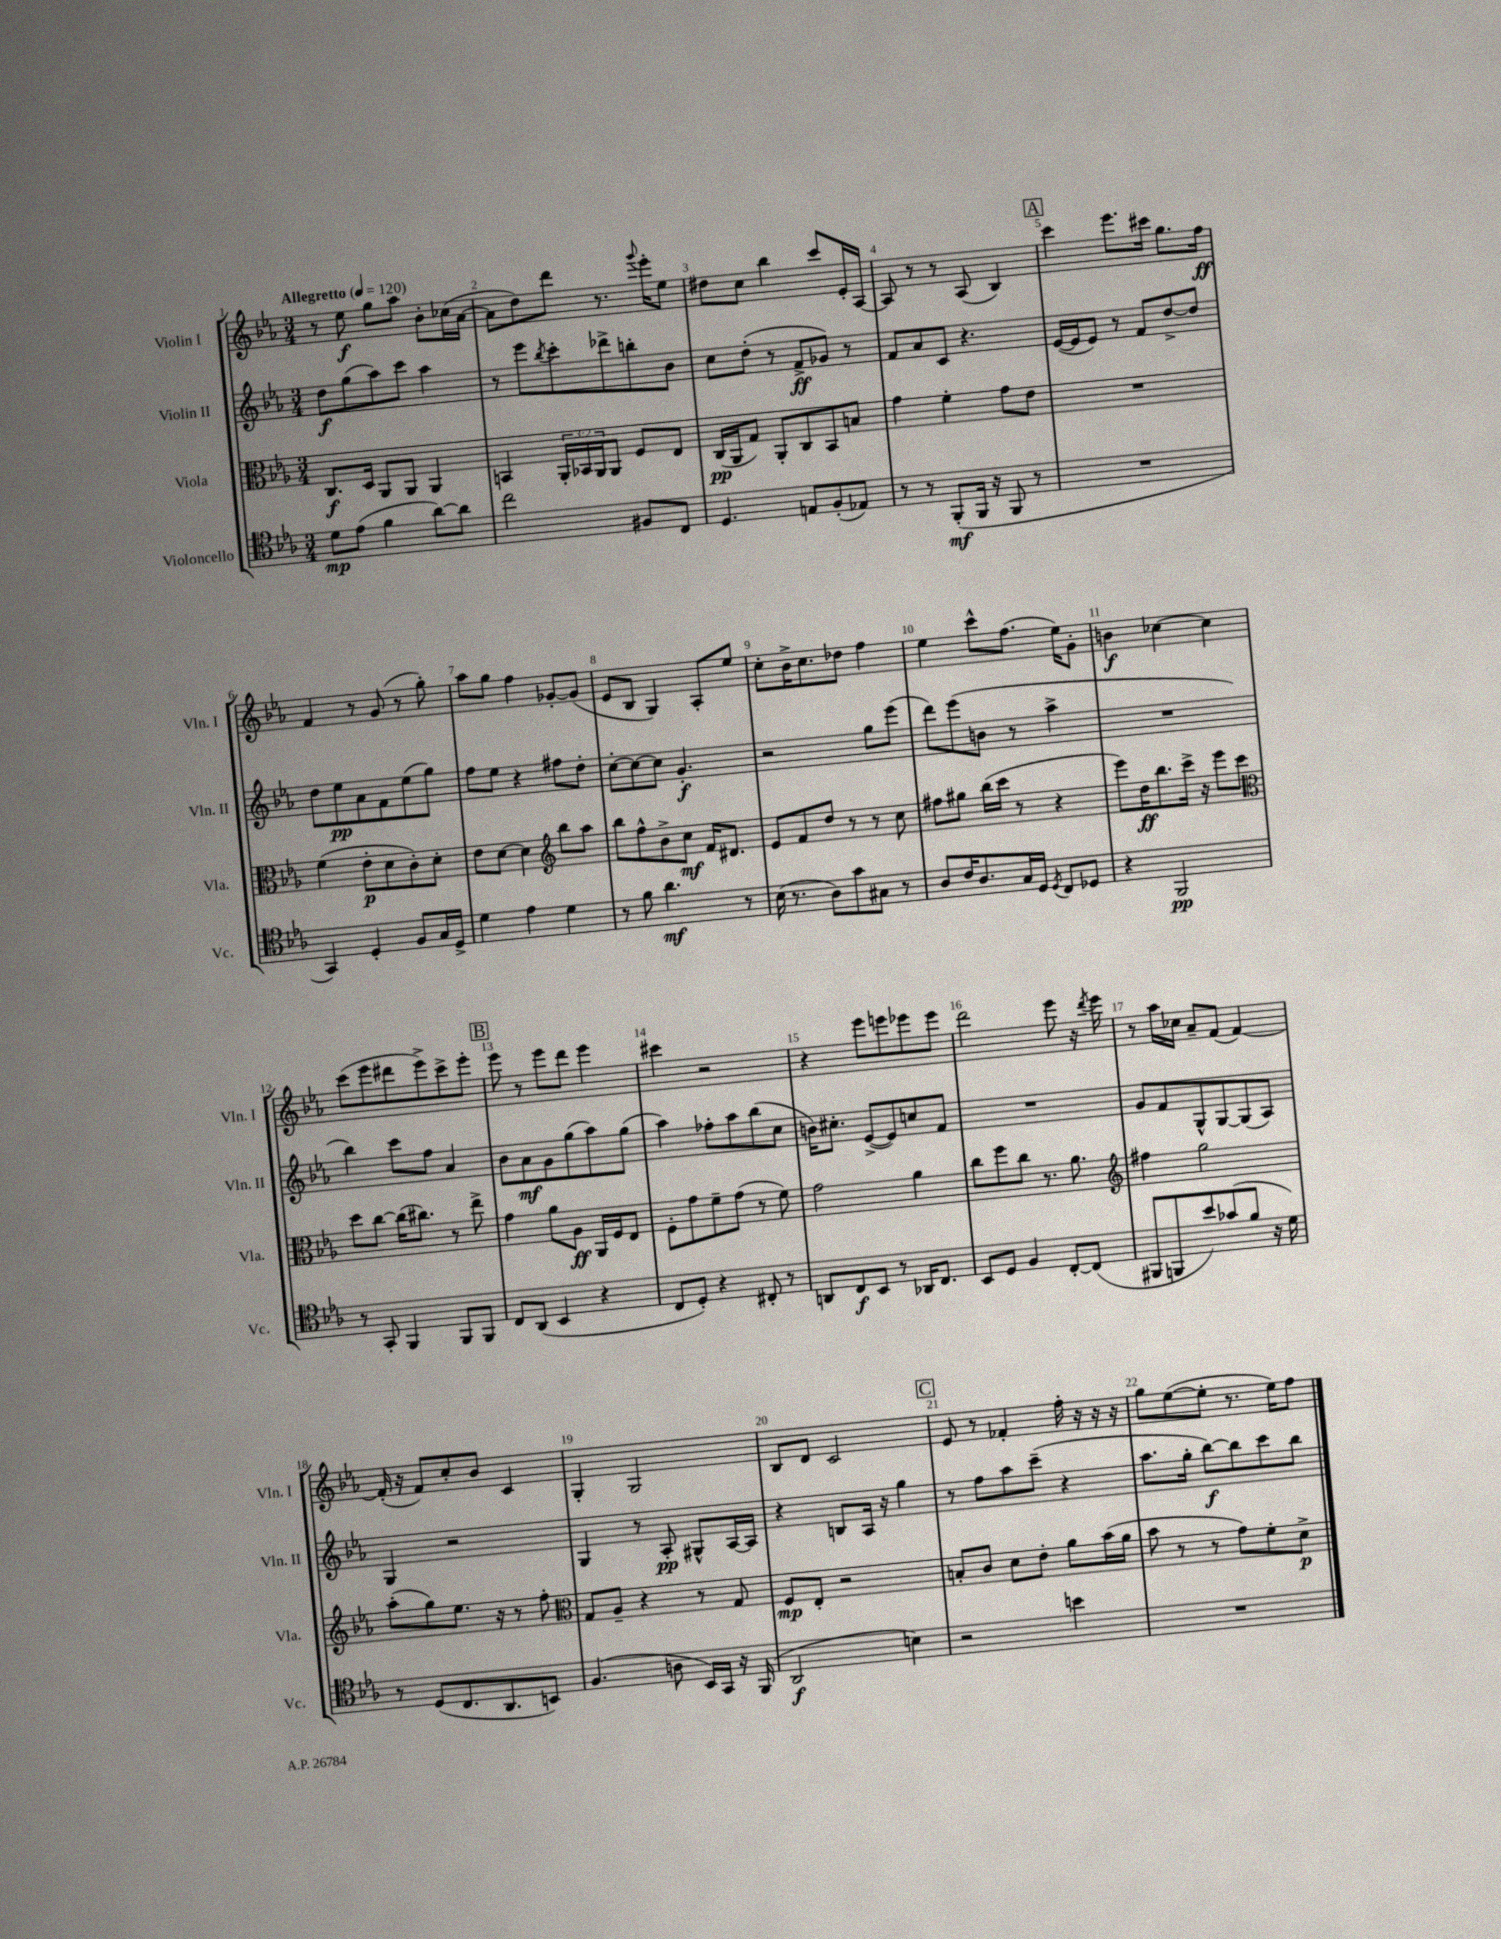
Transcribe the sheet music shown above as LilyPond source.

<<
\new StaffGroup <<
\new Staff = "s0" \with { instrumentName = "Violin I" shortInstrumentName = "Vln. I" } {
    \clef treble \key ees \major \numericTimeSignature \time 3/4 \tempo "Allegretto" 4 = 120
    r8 ees''8\f g''8 aes''8 bes'8-. ces''16( aes'16~ |
    aes'8 d''8) d'''8 r8. \appoggiatura { g'''8 } ees'''16-. ees''8 |
    dis''8 c''8 bes''4 c'''8 ees'16-. aes16~ |
    aes8 r8 r8 aes8( bes4) |
    \mark \markup { \box "A" } c'''4 ees'''8. cis'''16 g''8. f''16\ff |
    f'4 r8 g'8( r8 g''8-.) |
    aes''8 g''8 f''4 ges'8~-. ges'8( |
    ees'8 bes8 g4) aes8-. ees''8 |
    c''8-. bes'16-> c''8. des''8 f''4 |
    ees''4 c'''8-^ f''8.( ees''16) g'8-. |
    b'4\f ces''4~ ces''4 |
    c'''8( ees'''8 dis'''8 ees'''8->) c'''8-> ees'''8-. |
    \mark \markup { \box "B" } ees'''8 r8 ees'''8 d'''8 ees'''4 |
    cis'''4 r2 |
    r4 ees'''8 e'''8 ees'''8 ees'''8 |
    d'''2 ees'''8 r16 \acciaccatura { d'''8 } ees'''16 |
    r8 aes''16 ces''16 aes'8-- f'8( f'4~) |
    f'16-.( r16 f'8) c''8-. bes'8 c'4 |
    g4-. g2 |
    bes8 d'8 c'2 |
    \mark \markup { \box "C" } ees'8 r8 fes'4-. f''16-. r16 r16 r16 |
    g''8 ees''8~( ees''8-. r8. ees''16) f''8 \bar "|." |
}
\new Staff = "s1" \with { instrumentName = "Violin II" shortInstrumentName = "Vln. II" } {
    \clef treble \key ees \major \numericTimeSignature \time 3/4
    d''8\f g''8( aes''8) c'''8 aes''4 |
    r8 ees'''8 \acciaccatura { bes''8 } c'''8-. des'''8-> b''8-. bes'8 |
    c''8 d''8-.( r8 f'8->\ff ges'8) r8 |
    f'8 aes'8 c'8 r4. |
    \mark \markup { \box "A" } ees'16~( ees'16 ees'8) r8 f'8 d''8~-> d''8 |
    d''8 ees''8\pp aes'8 f'8 ees''8( g''8) |
    f''8 ees''8 r4 fis''8 d''8-. |
    c''8~-. c''8~ c''8 g'4.-.\f |
    r2 g''8 ees'''8( |
    d'''8) ees'''8( b'8 r8 aes''4-> |
    R2. |
    bes''4) c'''8 f''8 aes'4 |
    \mark \markup { \box "B" } bes'8 aes'8\mf g'8 g''8( aes''8) g''8( |
    aes''4) fes''8-. aes''8 bes''8( c''8 |
    b'16) cis''8.-. ees'8~->( ees'8) c''8 f'8 |
    R2. |
    g'8 f'8 g8-^ g8~ g8( aes8) |
    g4 r2 |
    g4 r8 aes8-.\pp gis8-^ aes16~ aes16 |
    r4 b8 aes16 r16 g''4 |
    \mark \markup { \box "C" } r8 f''8 aes''8 c'''8--( r4 |
    aes''8. g''16-. bes''8~\f) bes''8 c'''8 bes''8 \bar "|." |
}
\new Staff = "s2" \with { instrumentName = "Viola" shortInstrumentName = "Vla." } {
    \clef alto \key ees \major \numericTimeSignature \time 3/4 \override Staff.TupletNumber.text = #tuplet-number::calc-fraction-text
    c8.\f d16 aes,8 aes,8 aes,4 |
    b,4 \tuplet 3/2 { aes,16-. bes,16 aes,16 } aes,8 f8 ees8 |
    c16\pp( aes,16 g8) aes,8-. c8 bes,8 b8 |
    g'4 f'4-. g'8 ees'8 |
    \mark \markup { \box "A" } R2. |
    f'4( ees'8-.\p d'8 c'8-.) d'8-. |
    ees'8 d'8~ d'4 \clef treble bes''8 aes''8 |
    bes''8 f''8-^ bes'8-> c''8\mf f'16 dis'8. |
    ees'8 f'8 d''8 r8 r8 c''8 |
    fis''8 gis''8 bes''16( c'''16 r8 r4 |
    ees'''8) d''16\ff bes''8. c'''16-> r16 ees'''8 c'''8 |
    \clef alto d''8 c''8~ c''16( cis''8.) r8 ees''8-> |
    \mark \markup { \box "B" } g'4 aes'8 aes8\ff aes,16 f16 ees8 |
    f8-. g'8 f'8-- g'8( r8 f'8) |
    g'2 aes'4 |
    c''8 f''8 c''8 r8. aes'8. |
    \clef treble fis''4 g''2 |
    aes''8-.( g''8) ees''8. r16 r8 f''8-. |
    \clef alto g8 aes8-- r4 r8 g8 |
    f8\mp ees8-. r2 |
    \mark \markup { \box "C" } b8-. c'8 d'8 ees'8-. aes'8 bes'16( aes'16 |
    bes'8 r8 r8 g'8) f'8-. d'8->\p \bar "|." |
}
\new Staff = "s3" \with { instrumentName = "Violoncello" shortInstrumentName = "Vc." } {
    \clef tenor \key ees \major \numericTimeSignature \time 3/4
    d'8\mp ees'8( f'4 aes'8~) aes'8 |
    c''2 fis8 c8 |
    d4. e8 f8-.( ees8) |
    r8 r8 f,8-.\mf( f,16 r16 f,8 r8 |
    \mark \markup { \box "A" } R2. |
    g,4) d4-. f8 g16 d16-> |
    d'4 ees'4 d'4 |
    r8 f'8 aes'4.\mf r8 |
    bes16( r8. aes8) g'8 gis8 r8 |
    aes8 c'16 aes8. g16 d16 \acciaccatura { d8 } c8 des8 |
    r4 f,2\pp |
    r8 g,8-. f,4 f,8 f,8 |
    \mark \markup { \box "B" } c8 aes,8( bes,4 r4 |
    c8 d8-.) r4 cis8-. r8 |
    a,8 c8\f bes,8 r8 aes,16 c8. |
    bes,8 d8 f4 c8~-. c8( |
    fis,8 f,8 bes'8) ges'8( f'8 r16 d'16) |
    r8 d8( c8. aes,8. b,8) |
    f4.( a8 bes,16) g,16 r16 f,16( |
    aes,2\f b4) |
    \mark \markup { \box "C" } r2 b'4 |
    R2. \bar "|." |
}
>>
>>
\layout { \context { \Score \override BarNumber.break-visibility = ##(#f #t #t) barNumberVisibility = #all-bar-numbers-visible } }
